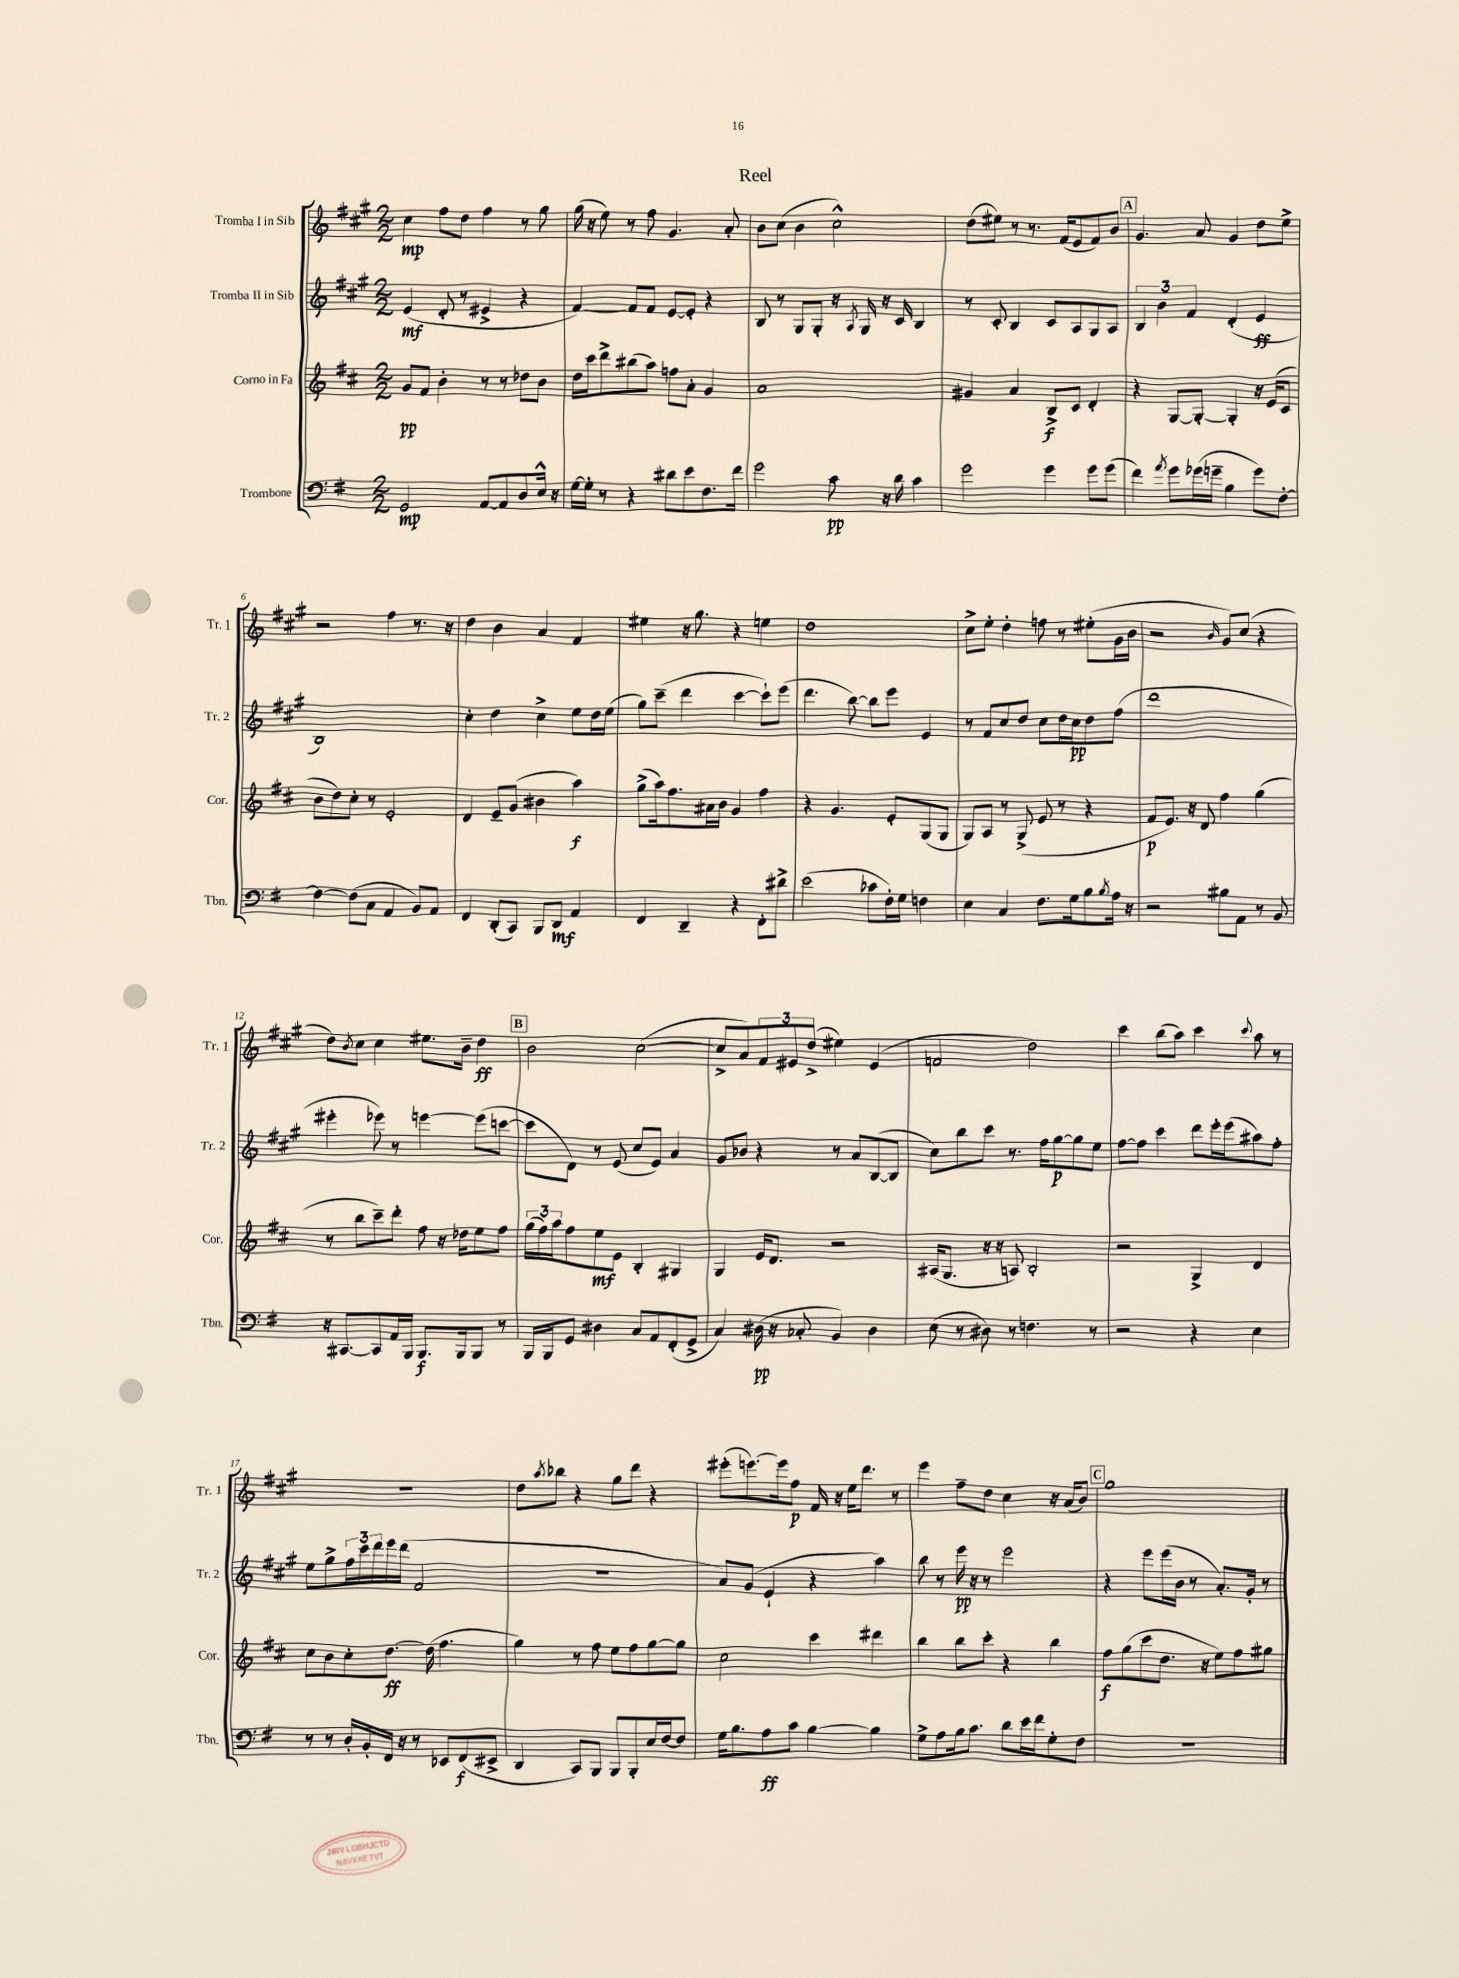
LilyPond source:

\header { title = "Reel" }
<<
\new StaffGroup <<
\new Staff = "s0" \with { instrumentName = "Tromba I in Sib" shortInstrumentName = "Tr. 1" } {
    \clef treble \key a \major \numericTimeSignature \time 2/2
    cis''4\mp fis''8 d''8 fis''4 r8 gis''8 |
    gis''16( r16 e''8) r8 fis''8 gis'4. a'8-. |
    b'8 cis''8( b'4 cis''2-^) |
    d''8( eis''8) r8 r8. fis'16( e'8 fis'8) b'8 |
    \mark \markup { \box "A" } gis'4. a'8 gis'4 d''8 e''8-> |
    r2 fis''4 r8. r16 |
    d''4 b'4 a'4 fis'4 |
    eis''4 r16 gis''8. r4 e''4 |
    d''1 |
    cis''8-> e''8-. d''4-. f''8 r8 eis''8-.( gis'16 b'16 |
    r2 \grace { b'16 } gis'8) cis''8( r4 |
    d''8) \acciaccatura { b'8 } cis''8 cis''4 eis''8. b'16-- d''4\ff |
    \mark \markup { \box "B" } b'2 cis''2~( |
    cis''8-> a'8) \tuplet 3/2 { fis'8 eis'8 d''8->( } eis''4) eis'4( |
    f'2 d''2) |
    cis'''4 b''8( a''8) cis'''4 \appoggiatura { cis'''8 } a''8 r8 |
    R1 |
    d''8 \acciaccatura { a''8 } bes''8 r4 gis''8 d'''8 r4 |
    eis'''8-.( e'''8.~) e'''16 fis''8\p fis'16 r16 e''16 d'''8. r8 |
    e'''4 fis''8-- d''8 cis''4 r16 a'16( b'8) |
    \mark \markup { \box "C" } gis''1 \bar "|." |
}
\new Staff = "s1" \with { instrumentName = "Tromba II in Sib" shortInstrumentName = "Tr. 2" } {
    \clef treble \key a \major \numericTimeSignature \time 2/2
    e'4\mf( d'8-. r8 eis'4-> r4 |
    fis'4~) fis'8 fis'8 e'8~ e'8-. r4 |
    b8 r8 gis8 gis8-. r16 \acciaccatura { a8 } gis16 r16 cis'16 b4 |
    r8 cis'8-. b4 cis'8 a8 gis8 a8 |
    \mark \markup { \box "A" } \tuplet 3/2 { b4 b'4 fis'4 } d'4-.( e'4\ff |
    b1) |
    cis''4-. d''4 cis''4-> e''8 d''16 e''16( |
    gis''8) cis'''8--( d'''4 cis'''4~ cis'''8-!) e'''8( |
    d'''4. b''8~) b''8 e'''8 e'4 |
    r8 fis'8 cis''8 d''8 cis''8 d''16 cis''16\pp d''8 fis''8( |
    d'''1 |
    eis'''4-. ees'''8) r8 e'''4~ e'''8( c'''8~ |
    \mark \markup { \box "B" } c'''8 d'8) r8 e'8( cis''8 e'8) a'4 |
    gis'8 bes'8 r4 r8 a'8 b8~( b8 |
    cis''8) b''8 cis'''8 r8. fis''16 gis''8~\p gis''8 e''8 |
    fis''8~ fis''8 cis'''4 d'''8 e'''16-. e'''16( ais''8) fis''8-. |
    e''8 gis''8-> \tuplet 3/2 { fis''16 cis'''16 d'''16 } e'''16 d'''16( fis'2 |
    R1 |
    a'8) gis'8( e'4-! r4 a''4) |
    b''8 r8 e'''16\pp r16 r8 e'''2 |
    \mark \markup { \box "C" } r4 e'''8 e'''16( b'16 r8 a'8.-.) gis'16-. r8 \bar "|." |
}
\new Staff = "s2" \with { instrumentName = "Corno in Fa" shortInstrumentName = "Cor." } {
    \clef treble \key d \major \numericTimeSignature \time 2/2
    g'8\pp fis'8 b'4-. r8 r8 des''8 b'8 |
    d''16 cis'''16 d'''8-> bis''8( a''8) f''8 a'8-. g'4 |
    a'1 |
    gis'4 a'4 b8->\f cis'8 d'4-. |
    \mark \markup { \box "A" } r4 g8~ g8~-. g4-. r16 e'16( cis'8 |
    b'8 d''8) cis''8-. r8 e'2-. |
    d'4 e'8-- g'8( bis'4 a''4\f) |
    g''8->( a''16) fis''8. ais'16 b'16 g'4 fis''4 |
    r4 g'4. e'8-. g8( g8 |
    g8) a8 r8 g8->( e'8 r8 r4 |
    fis'8\p e'8.) r16 d'8 fis''4 g''4( |
    r8 b''8 cis'''8--) d'''8-. fis''8 r16 des''16 e''8 fis''8 |
    \mark \markup { \box "B" } \tuplet 3/2 { g''16( fis''16) a''16 } fis''8 e''8\mf e'8 b4-. gis4 |
    g4 e'16 d'8. r2 |
    ais16( g8. r16 r16 a8) b2-. |
    r2 g4-> d'4 |
    cis''8 b'8 cis''8-. d''8.~\ff d''16( fis''4. |
    g''4) r8 fis''8 e''8 fis''8 g''8~ g''8 |
    cis''2 cis'''4 dis'''4 |
    b''4 b''8 cis'''8-. r4 b''4 |
    \mark \markup { \box "C" } fis''8\f g''8( cis'''8 d''8. r16 e''8) fis''8 gis''8 \bar "|." |
}
\new Staff = "s3" \with { instrumentName = "Trombone" shortInstrumentName = "Tbn." } {
    \clef bass \key g \major \numericTimeSignature \time 2/2
    g,2\mp a,8~ a,8 d8 e16-^ r16 |
    g16~ g16-. r8 r4 dis'8 e'8 fis8. fis'16 |
    g'2 c'8\pp r16 d'16 c'4 |
    g'2 g'4 g'8 g'8( |
    \mark \markup { \box "A" } fis'4) \acciaccatura { a'8 } g'8 ges'16( g'16-- b4 g'8) fis8~-. |
    fis4~ fis8( c8 a,4 b,8) a,8 |
    fis,4 d,8-.( c,8) b,,8 d,8\mf a,4 |
    fis,4 d,4-- r4 fis,8-. dis'8-> |
    e'2( ces'8 fis16-.) g16 f4 |
    e4 c4 fis8. g16 b8 \acciaccatura { b8 } a16 r16 |
    r2 bis8 a,8 r8 b,8 |
    r16 cis,8.~ cis,8 a,16 b,,16 b,,8.\f b,,16 b,,8 r8 |
    \mark \markup { \box "B" } b,,16 b,,16 g,8 dis4 c8 a,8 fis,8-.( g,8-> |
    c4) dis16\pp( r16 ces8-. b,4) dis4 |
    e8( r8 dis8) r8 f4. r8 |
    r2 r4 e4 |
    r8 r8 d16-. b,16-. fis,16 r16 r8 ees,8 fis,8\f( eis,8-> |
    d,4 c,8) b,,8 b,,8 b,,8-. e16 fis16~ fis8 |
    g16 b8. a8\ff c'8 b4~ b4 |
    g8-> a8 b16 c'8. d'8 e'16 fis'16 g8-. fis8 |
    \mark \markup { \box "C" } R1 \bar "|." |
}
>>
>>
